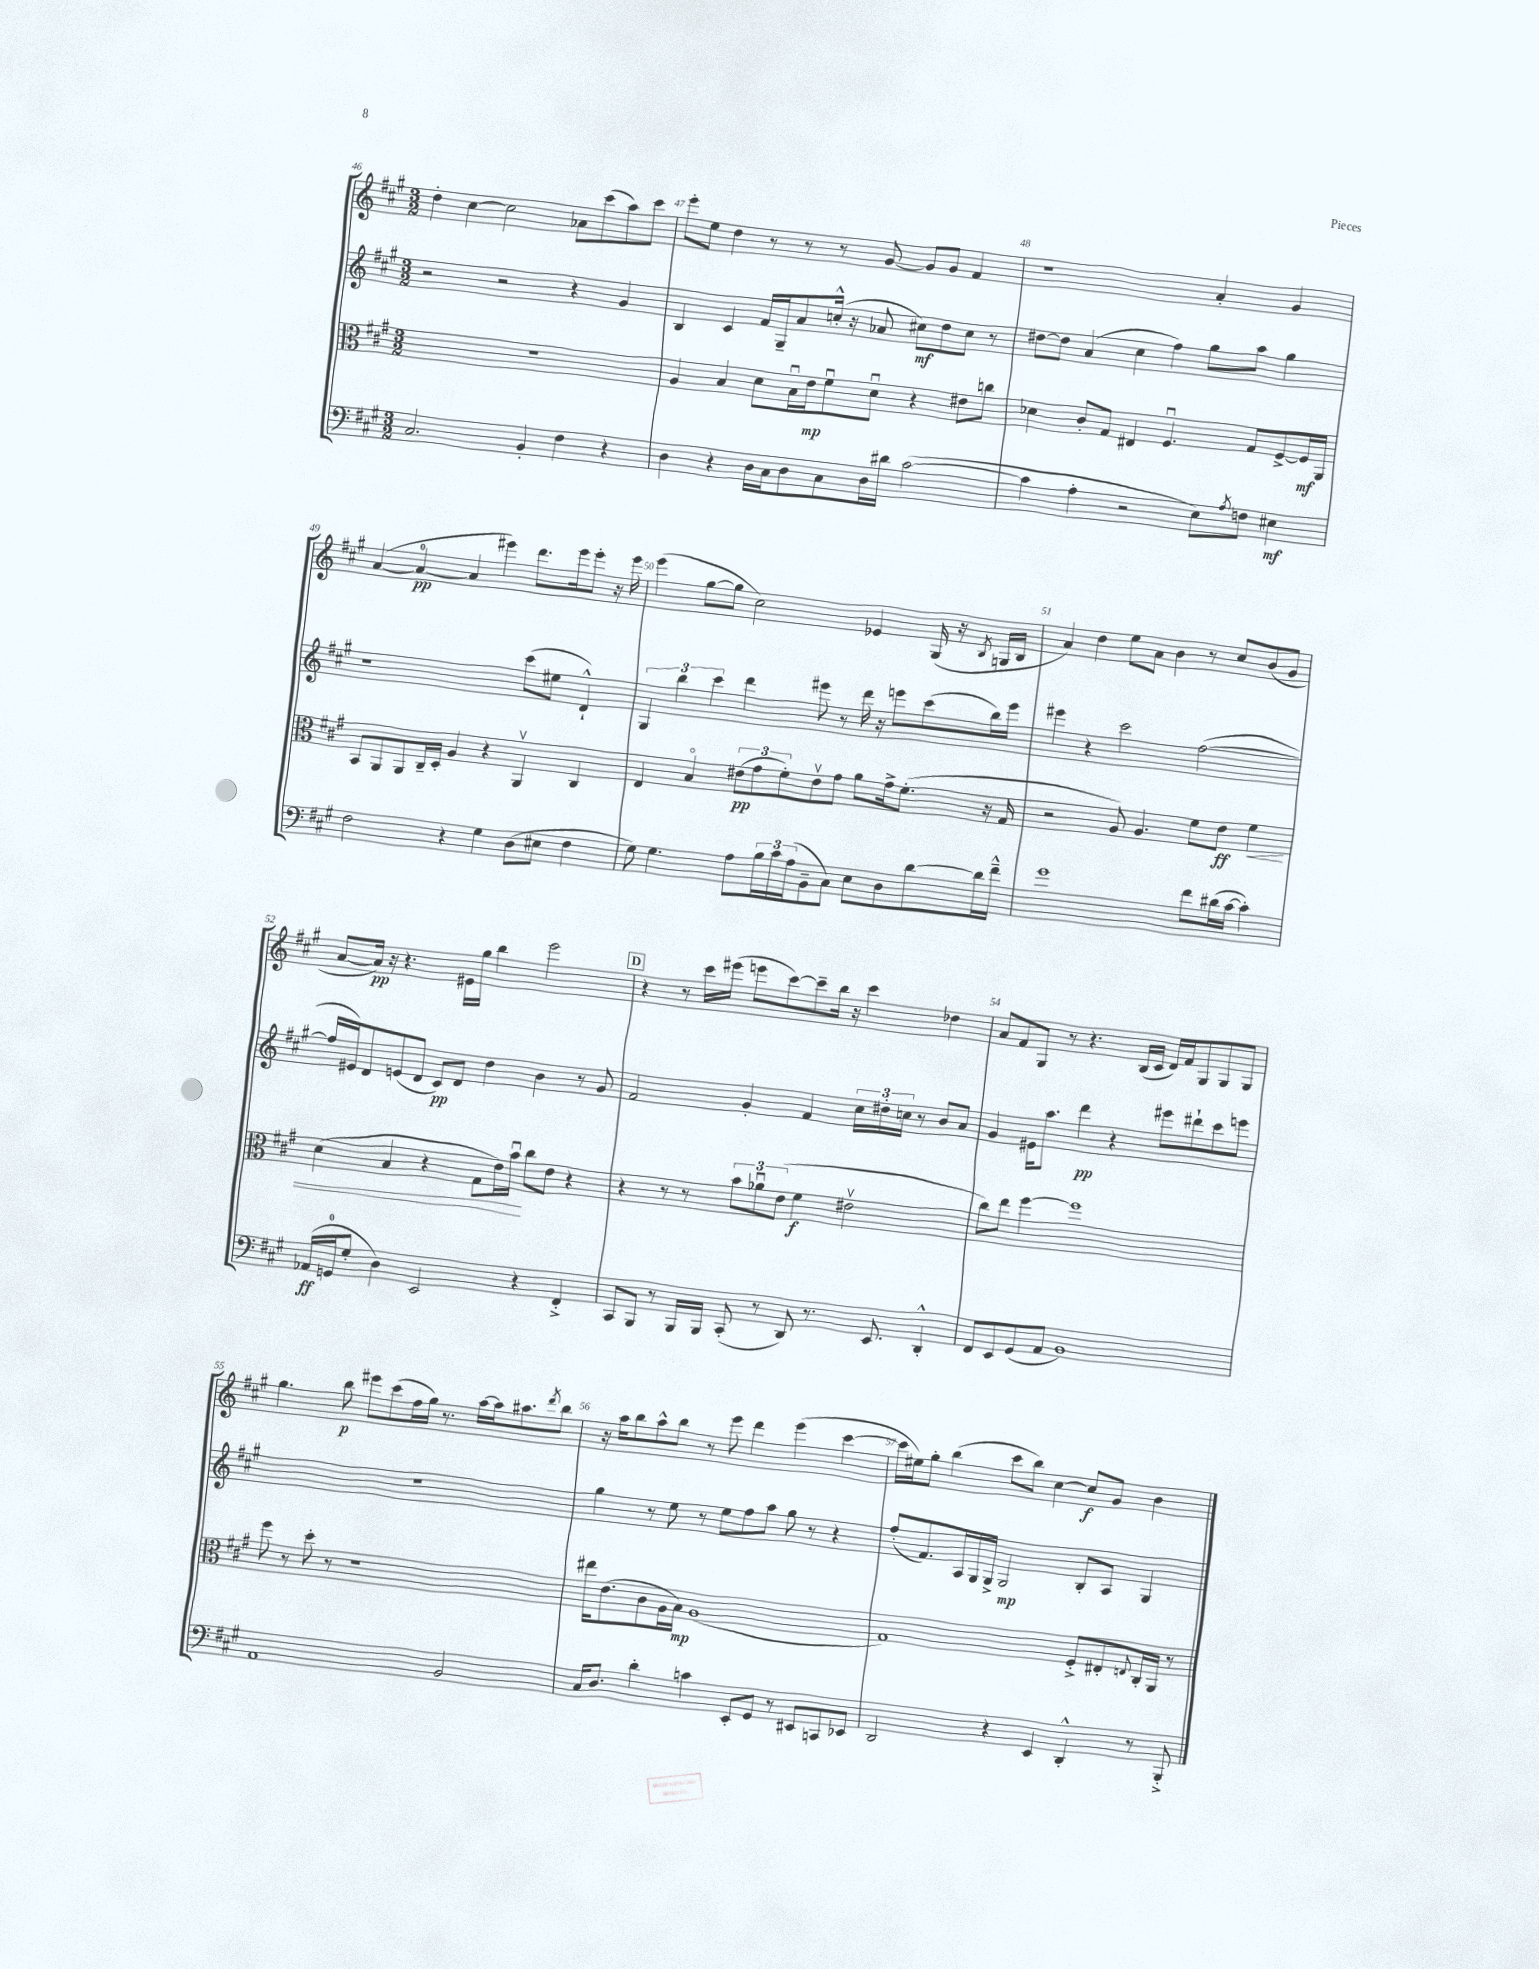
<<
\new StaffGroup <<
\new Staff = "s0" {
    \clef treble \key a \major \numericTimeSignature \time 3/2
    d''4-. cis''4~ cis''2 aes'8 cis'''8( a''8) cis'''8 |
    e'''8-. e''8 d''4 r8 r8 r8 gis'8~ gis'8 gis'8 fis'4 |
    r1 a'4-. gis'4 |
    a'4~( a'4-0~\pp a'4 eis'''4) d'''8. eis'''16 eis'''8-. r16 eis'''16 |
    e'''4( gis''8~ gis''8 cis''2) ees'4 gis16( r16 \acciaccatura { b8 } g16 b16 |
    a'4) d''4 e''8 a'8 b'4 r8 cis''8 b'8( gis'8 |
    a'8~ a'16\pp) r16 r4. eis'16 gis''16 b''4 e'''2 |
    \mark \markup { \box "D" } r4 r8 cis'''16 eis'''16( e'''8 cis'''8~) cis'''8-- b''16 r16 cis'''4 des''4 |
    a'8 fis'8 gis8 r8 r4. b16( cis'16 d'16) fis'16 gis8 gis8 gis8 |
    gis''4. b''8\p eis'''8 cis'''8( fis''16 gis''16) r8. a''16~ a''16 ais''8. \acciaccatura { d'''8 } b''8 |
    r16 a''16 b''8 a''8-^ b''8 r8 e'''8 d'''4 e'''4( cis'''4~ |
    cis'''16 eis''16) gis''8-. b''4( cis'''8 b''8) cis''4~ cis''8\f gis'8 b'4 \bar "|." |
}
\new Staff = "s1" {
    \clef treble \key a \major \numericTimeSignature \time 3/2
    r2 r2 r4 gis'4 |
    b4 cis'4 fis'16 gis16-- a'8 c''16-.-^( r16 aes'8 cis''8\mf) d''8 cis''8 r8 |
    dis''8~ dis''8 a'4( cis''4 fis''4) gis''8 a''8 gis''4 |
    r1 cis'''8( eis''8 d'4-!-^) |
    \tuplet 3/2 { gis4 b''4 cis'''4 } d'''4 eis'''8 r8 d'''16 r16 e'''8 cis'''8( b''16) e'''16 |
    eis'''4 r4 cis'''2 fis''2~( |
    fis''16 eis'16) d'8 e'8( d'8 cis'8\pp) d'8 d''4 b'4 r8 gis'8 |
    \mark \markup { \box "D" } fis'2 gis'4-. fis'4 \tuplet 3/2 { cis''16 dis''16-. c''16 } r8 b'8 a'8 |
    gis'4 eis'16 a''8. d'''4\pp r4 eis'''8 dis'''8-! cis'''8 e'''8 |
    R1. |
    gis''4 r8 e''8 r8 e''8 fis''8 a''8 gis''8 r8 r4 |
    fis''8-.( fis'8.) a16 gis16 gis16-> gis2\mp b8-. a8 gis4 \bar "|." |
}
\new Staff = "s2" {
    \clef alto \key a \major \numericTimeSignature \time 3/2
    R1. |
    a4 b4 d'8 b16\downbow e'16\mp fis'8\downbow d'8\downbow r4 eis'8 c''8 |
    des'4 cis'8-. gis8 eis4 fis4.\downbow gis8 fis8~-> fis16\mf a,16 |
    b,8 a,8 a,8 cis16-- d16-. a4 r4 a,4\upbow cis4 |
    e4 b4\flageolet \tuplet 3/2 { eis'8\pp( gis'8 fis'8-.) } eis'8\upbow gis'8 a'8 gis'16-> fis'8.-.( r16 gis16 |
    r2 a8) a4. fis'8 e'8\ff fis'4\< |
    d'4( b4 r4 gis8 e'16) b'16\downbow\! cis''8 e'8 r4 |
    \mark \markup { \box "D" } r4 r8 r8 \tuplet 3/2 { b'8 aes'8\downbow e'8( } fis'4\f eis'2\upbow |
    cis''8) e''8 fis''4~ fis''1 |
    fis''8 r8 d''8-. r8 r1 |
    eis''16 e'8.( cis'8 a16 b16\mp) a1( |
    gis1) fis8-.-> eis8-. \appoggiatura { e8 } cis16-. a,16 r8 \bar "|." |
}
\new Staff = "s3" {
    \clef bass \key a \major \numericTimeSignature \time 3/2
    cis2. b,4-. fis4 r4 |
    d4 r4 d16 cis16 d8 cis8 d16 dis'16 cis'2~( |
    cis'4 a4-. r2 e8) \acciaccatura { a8 } f8 eis4\mf |
    fis2 r4 gis4 d8( eis8 fis4 |
    gis8) gis4. a8 \tuplet 3/2 { b16 cis'16 a16( } b,8-- cis8) e8 d8 d'8~ d'16 fis'16---^ |
    gis'1 fis'8 dis'16( cis'16~ cis'4-.) |
    aes,16\ff( g,16-0 gis8-. d4) e,2 r4 fis,4-.-> |
    \mark \markup { \box "D" } cis,8 b,,8 r8 b,,16 b,,16 cis,8-.( r8 d,8) r8. e,8. d,4-.-^ |
    fis,8 e,8 gis,8( a,8 b,1) |
    a,1 b,2 |
    cis16 d8. d'4-. c'4 e,8-. gis,8 r8 eis,8 c,8 ees,8 |
    d,2 r4 e,4 d,4-.-^ r8 b,,8-.-> \bar "|." |
}
>>
>>
\layout { \context { \Score currentBarNumber = #46 \override BarNumber.break-visibility = ##(#f #t #t) barNumberVisibility = #all-bar-numbers-visible } }
